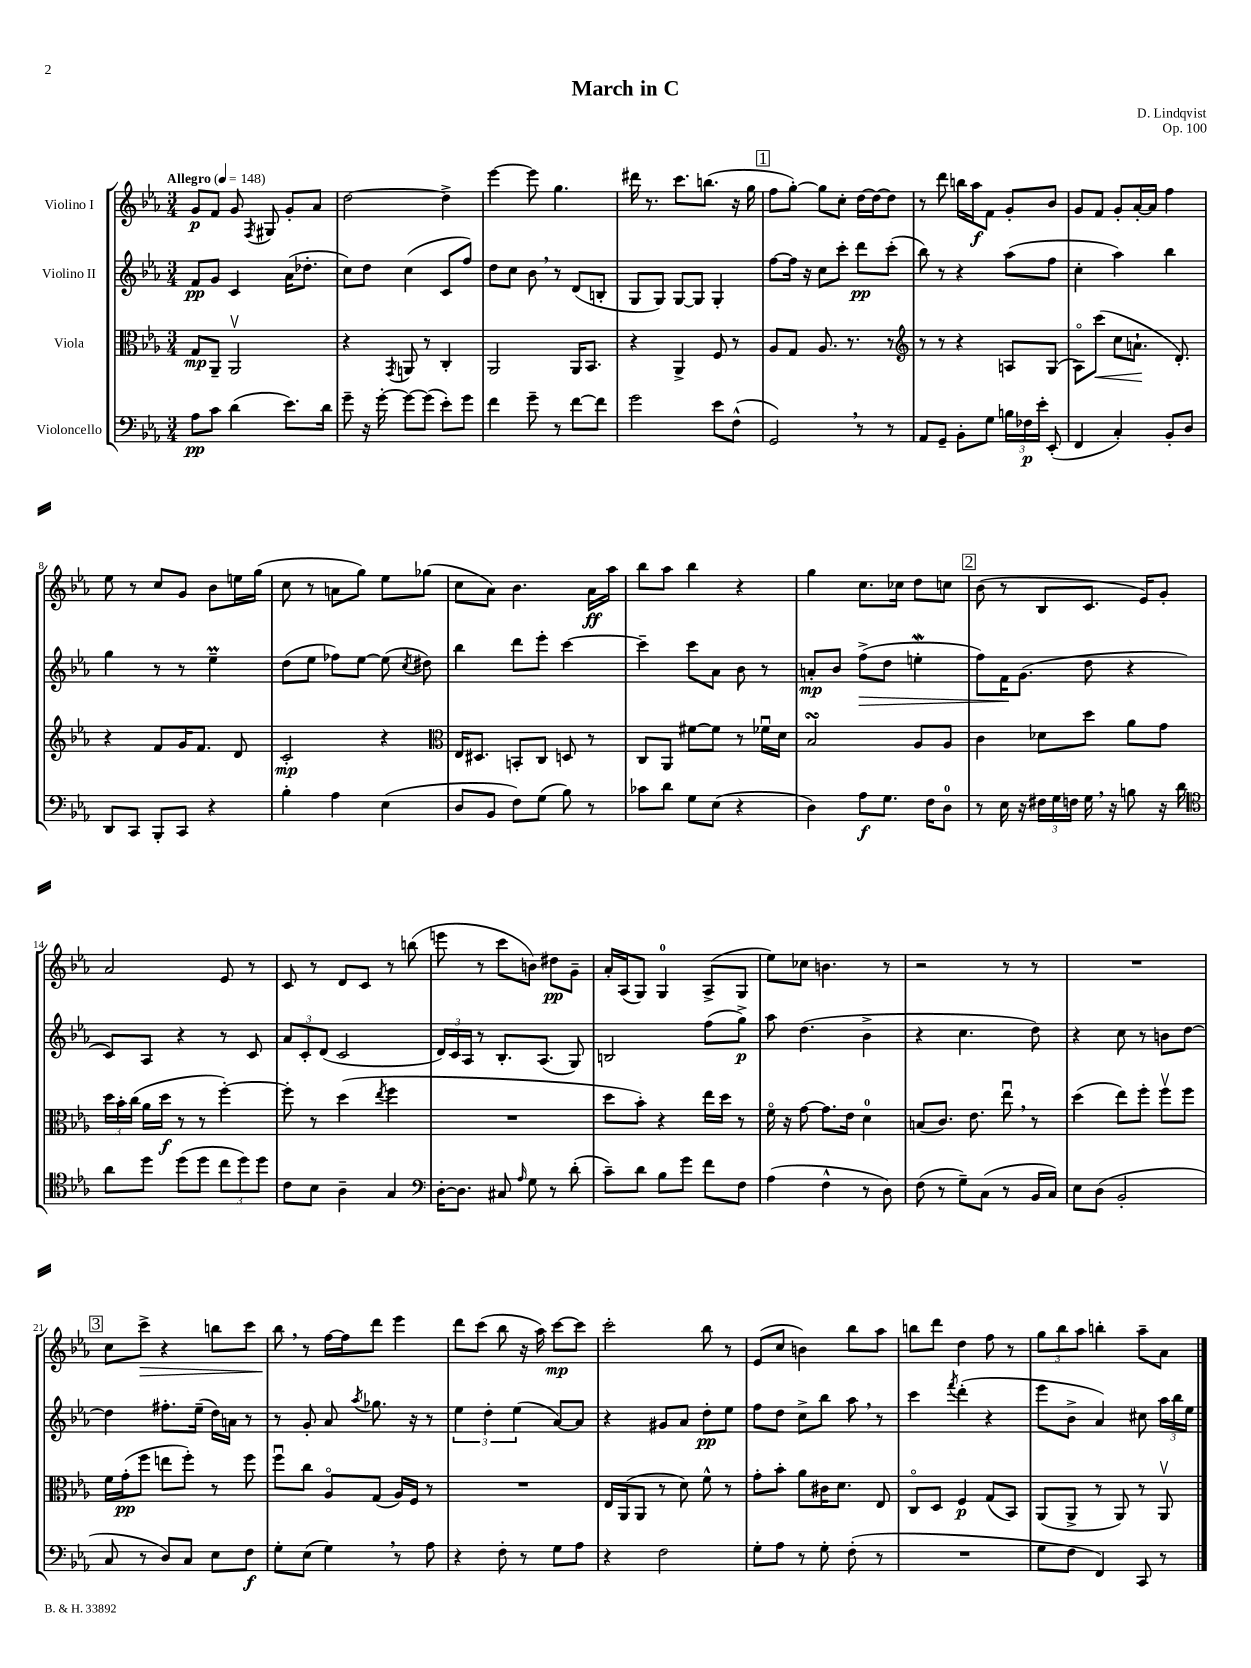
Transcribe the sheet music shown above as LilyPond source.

\header { title = "March in C" composer = "D. Lindqvist" opus = "Op. 100" }
<<
\new StaffGroup <<
\new Staff = "s0" \with { instrumentName = "Violino I" } {
    \clef treble \key ees \major \numericTimeSignature \time 3/4 \tempo "Allegro" 4 = 148
    \autoBeamOff g'8[\p f'8] g'8 \acciaccatura { f8 } gis8 g'8[-. aes'8] |
    d''2~ d''4-> |
    ees'''4~ ees'''8 g''4. |
    dis'''16 r8. c'''8.[ b''8.]( r16 g''16 |
    \mark \markup { \box "1" } f''8[ g''8]~-.) g''8[ c''8]-. d''16[~ d''16~ d''8] |
    r8 d'''8 b''16[ aes''16\f f'8] g'8[-. bes'8] |
    g'8[ f'8] g'8[-. aes'16~-. aes'16] f''4 |
    ees''8 r8 c''8[ g'8] bes'8[ e''16 g''16]( |
    c''8 r8 a'8[ g''8]) ees''8[ ges''8]( |
    c''8[ aes'8]) bes'4. aes'16[\ff aes''16] |
    bes''8[ aes''8] bes''4 r4 |
    g''4 c''8.[ ces''16] d''8[ c''8] |
    \mark \markup { \box "2" } bes'8( r8 bes8[ c'8.] ees'16[) g'8]-. |
    aes'2 ees'8 r8 |
    c'8 r8 d'8[ c'8] r8 b''8( |
    e'''8 r8 c'''8[ b'8]) dis''8[\pp g'8]-- |
    aes'16[-. aes16( g8]) g4-0 aes8[->( g8] |
    ees''8[) ces''8] b'4. r8 |
    r2 r8 r8 |
    R2. |
    \mark \markup { \box "3" } c''8[ c'''8]->\> r4 b''8[ c'''8] |
    bes''8\! \breathe r8 f''16[~ f''16 d'''8] ees'''4 |
    d'''8[ c'''8]( bes''8 r16 aes''16) c'''8[~\mp c'''8] |
    c'''2-. bes''8 r8 |
    ees'8[( c''8] b'4) bes''8[ aes''8] |
    b''8[ d'''8] d''4 f''8 r8 |
    \tuplet 3/2 { g''8[ bes''8 aes''8] } b''4-. aes''8[-- aes'8] \bar "|." |
}
\new Staff = "s1" \with { instrumentName = "Violino II" } {
    \clef treble \key ees \major \numericTimeSignature \time 3/4
    \autoBeamOff f'8[\pp g'8] c'4 aes'16[( des''8.]-. |
    c''8[) d''8] c''4( c'8[ f''8]) |
    d''8[ c''8] bes'8 \breathe r8 d'8[( b8]-. |
    g8[ g8]) g8[~ g8] g4-. |
    \mark \markup { \box "1" } f''8[~ f''16] r16 c''8[ c'''8]-. d'''8[\pp c'''8]-.( |
    bes''8) r8 r4 aes''8[( f''8] |
    c''4-. aes''4) bes''4 |
    g''4 r8 r8 ees''4--\prall |
    d''8[( ees''8] fes''8[) ees''8]~ ees''8( \acciaccatura { c''8 } dis''8) |
    bes''4 d'''8[ ees'''8]-. c'''4~ |
    c'''4-- c'''8[ aes'8] bes'8 r8 |
    a'8[-.\mp bes'8] f''8[->\>( d''8] e''4-.\mordent |
    \mark \markup { \box "2" } f''8[) f'16\! g'8.]( d''8 r4 |
    c'8[) aes8] r4 r8 c'8 |
    \tuplet 3/2 { aes'8[ c'8-. d'8]( } c'2 |
    \tuplet 3/2 { d'16[) c'16 aes16] } r8 bes8.[-. aes8.]( g8) |
    b2 f''8[( g''8]->\p) |
    aes''8 d''4.( bes'4-> |
    r4 c''4. d''8) |
    r4 c''8 r8 b'8[ d''8]~ |
    \mark \markup { \box "3" } d''4 fis''8.[-. ees''16]--( d''16[) a'16] r8 |
    r8 g'8-. aes'8 \acciaccatura { aes''8 } ges''8. r16 r8 |
    \tuplet 3/2 { ees''4 d''4-. ees''4( } aes'8[~) aes'8] |
    r4 gis'8[ aes'8] d''8[-.\pp ees''8] |
    f''8[ d''8] c''8[-> bes''8] aes''8 \breathe r8 |
    c'''4 \acciaccatura { f'''8 } d'''4-.( r4 |
    ees'''8[ bes'8]-> aes'4) cis''8 \tuplet 3/2 { aes''16[ bes''16 ees''16] } \bar "|." |
}
\new Staff = "s2" \with { instrumentName = "Viola" } {
    \clef alto \key ees \major \numericTimeSignature \time 3/4
    \autoBeamOff g8[\mp aes,8]-- aes,2\upbow |
    r4 \acciaccatura { g,8 } a,8 r8 c4-. |
    aes,2 aes,16[ bes,8.] |
    r4 aes,4-> f8 r8 |
    \mark \markup { \box "1" } aes8[ g8] aes8. r8. r8 |
    \clef treble r8 r8 r4 a8[ g8]( |
    aes8[\flageolet) c'''8]\<( c''8[ a'8.]-!\! d'8.-.) |
    r4 f'8[ g'16 f'8.] d'8 |
    c'2-.\mp r4 |
    \clef alto ees16[ dis8.] b,8[-. c8] d8 r8 |
    c8[ aes,8] fis'8[~ fis'8] r8 fes'16[\downbow d'16] |
    bes2\turn aes8[ aes8] |
    \mark \markup { \box "2" } c'4 des'8[ d''8] aes'8[ g'8] |
    \tuplet 3/2 { d''16[ bes'16-. c''16]( } aes'16[ d''16]\f r8 r8 f''4~-.) |
    f''8-. r8 d''4( \acciaccatura { ees''8 } f''4 |
    R2. |
    d''8[ bes'8]-.) r4 ees''16[ d''16] r8 |
    f'16\flageolet r16 g'8~ g'8.[ ees'16] d'4-0 |
    b8[( c'8.]) ees'8. ees''8\downbow \breathe r8 |
    d''4( ees''8[) f''8]-. f''8[\upbow f''8] |
    \mark \markup { \box "3" } f'16[ g'16-.\pp( f''8] e''8[ f''8]-.) r8 f''8 |
    f''8[\downbow c''8] aes8[\flageolet g8]( aes16[) f16] r8 |
    R2. |
    ees16[ aes,16( aes,8] r8 d'8) f'8-^ r8 |
    g'8[-. bes'8]-. aes'8[ cis'16 d'8.] ees8 |
    c8[\flageolet d8] f4\p g8[( bes,8]) |
    aes,8[( aes,8]-> r8 aes,8) r8 aes,8\upbow \bar "|." |
}
\new Staff = "s3" \with { instrumentName = "Violoncello" } {
    \clef bass \key ees \major \numericTimeSignature \time 3/4
    \autoBeamOff aes8[\pp c'8] d'4( ees'8.[) d'16] |
    g'8-- r16 g'16~-. g'8[~ g'8]( ees'8[-.) g'8] |
    f'4 g'8-- r8 f'8[~ f'8] |
    g'2 ees'8[ f8]-^( |
    \mark \markup { \box "1" } g,2) \breathe r8 r8 |
    aes,8[ g,8]-- bes,8[-. g8] \tuplet 3/2 { b16[ fes16\p ees'16]-. } ees,8-.( |
    f,4 c4-.) bes,8[-. d8] |
    d,8[ c,8] bes,,8[-. c,8] r4 |
    bes4-. aes4 ees4( |
    d8[ bes,8] f8[) g8]( bes8) r8 |
    ces'8[ d'8] g8[ ees8]( r4 |
    d4) aes8[\f g8.] f16[ d8]-0 |
    \mark \markup { \box "2" } r8 ees16 r16 \tuplet 3/2 { fis16[ g16 f16] } g16 \breathe r16 b8 r16 d'16 |
    \clef tenor aes'8[ d''8] d''8[( d''8] \tuplet 3/2 { c''8[ d''8) d''8] } |
    c'8[ bes8] aes4-- g4 |
    \clef bass d16[~-. d8.] cis8 \grace { aes16 } g8 r8 d'8-.( |
    c'8[--) d'8] bes8[ g'8] f'8[ f8] |
    aes4( f4-^ r8 d8) |
    f8( r8 g8[--) c8]( r8 bes,16[ c16]) |
    ees8[ d8]( bes,2-. |
    \mark \markup { \box "3" } c8 r8 d8[) c8] ees8[ f8]\f |
    g8[-. ees8]( g4) \breathe r8 aes8 |
    r4 f8-. r8 g8[ aes8] |
    r4 f2 |
    g8[-. aes8] r8 g8-. f8-.( r8 |
    R2. |
    g8[ f8] f,4) c,8 r8 \bar "|." |
}
>>
>>
